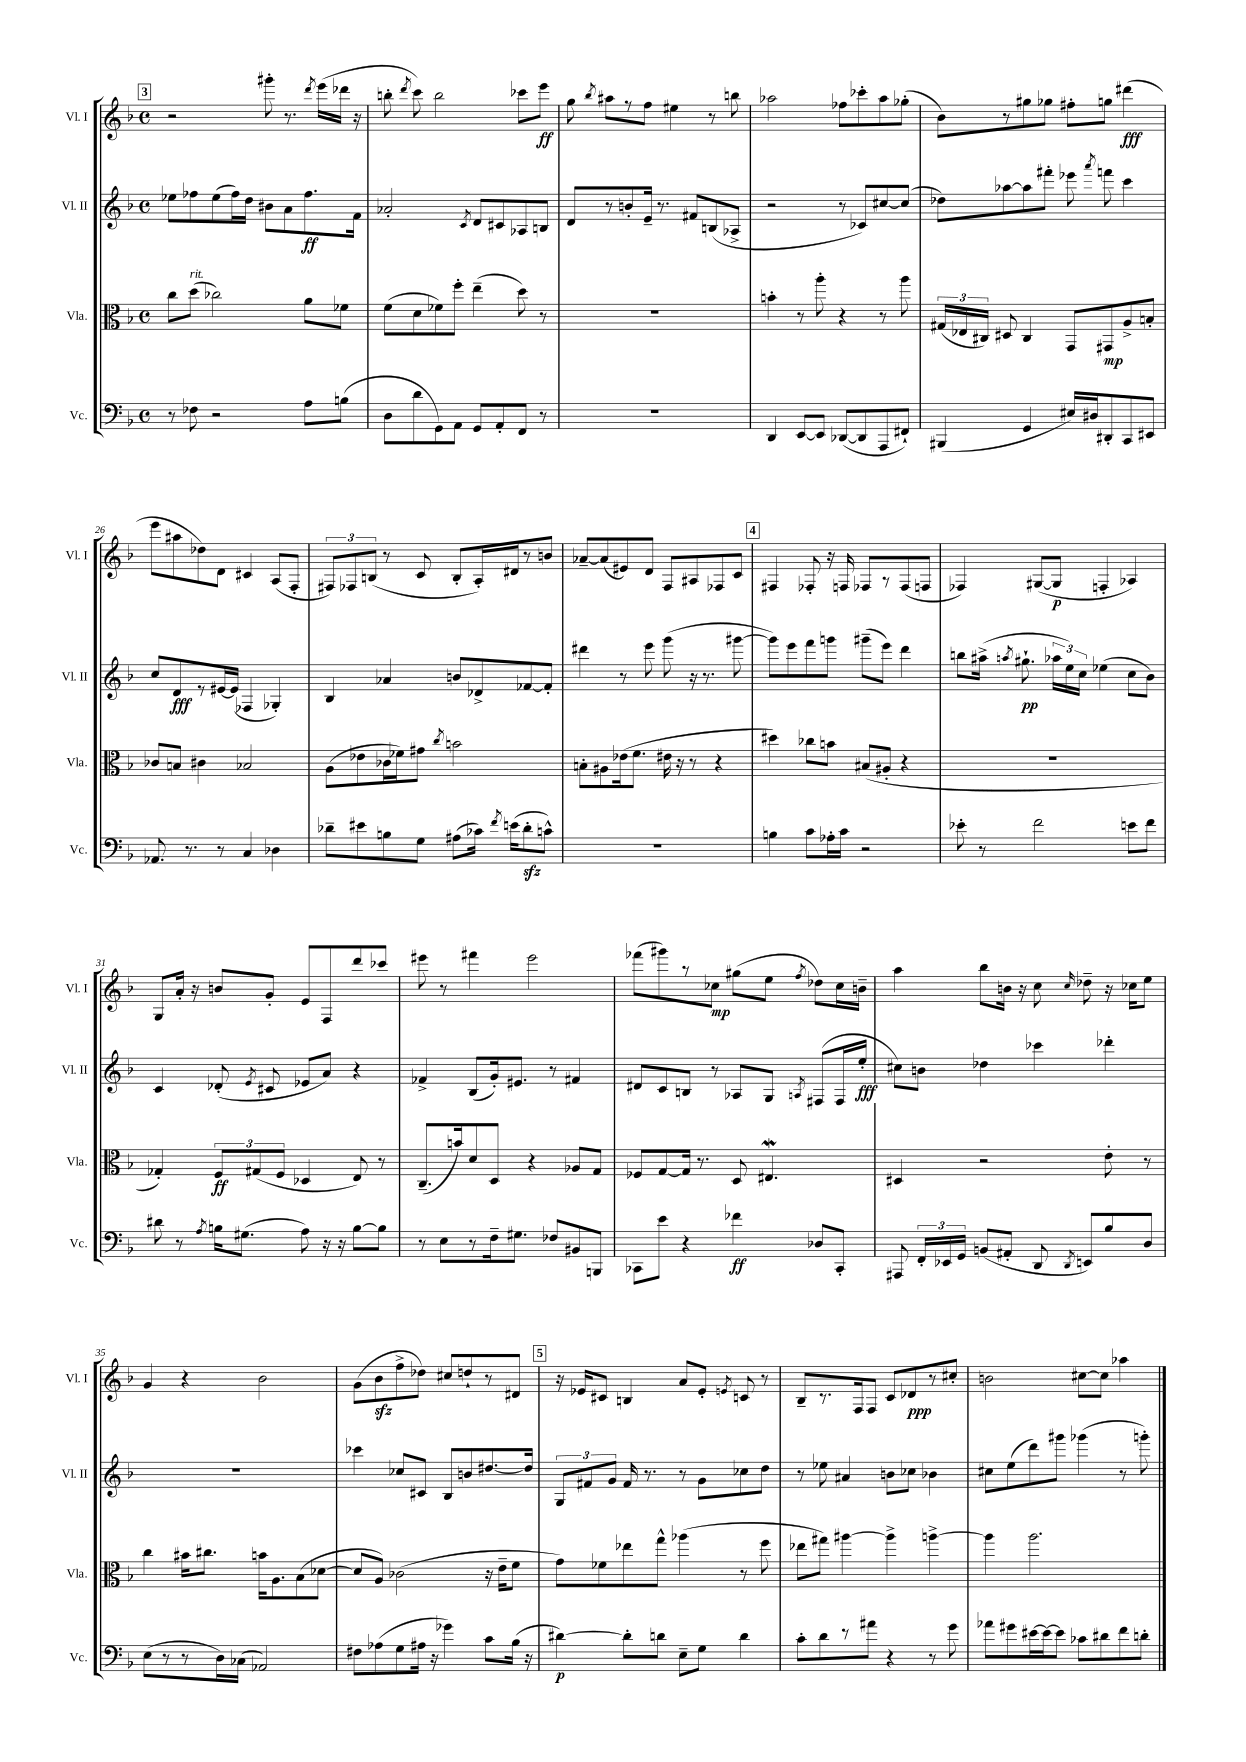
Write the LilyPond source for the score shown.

<<
\new StaffGroup <<
\new Staff = "s0" \with { instrumentName = "Vl. I" shortInstrumentName = "Vl. I" } {
    \clef treble \key f \major \defaultTimeSignature \time 4/4
    \autoBeamOff \mark \markup { \box "3" } r2 gis'''8-. r8. \acciaccatura { d'''8 } e'''16[( des'''16] r16 |
    b''8-. \acciaccatura { d'''8 } c'''8) b''2 ces'''8[ e'''8]\ff |
    g''8 \acciaccatura { bes''8 } ais''8[ r8 f''8] eis''4 r8 b''8 |
    aes''2 fes''8[ ces'''8-. aes''8 ges''8]-.( |
    bes'8[) r8 gis''8 ges''8] fis''8[-. g''8] dis'''4\fff( |
    e'''8[ ais''8 des''8) d'8] cis'4 a8[( f8]-. |
    \tuplet 3/2 { fis8[) fes8 b8]( } r8 c'8 b8[-. a16-.) dis'16 r8 b'8] |
    aes'8[~-- aes'8( eis'8) d'8] f8[ ais8 fes8 c'8] |
    \mark \markup { \box "4" } fis4 fes8-. r16 f16 fes8[ r8 fes8( f8] |
    fes4) gis8[~( gis8]\p f4-. aes4) |
    g8[ a'16]-. r16 b'8[ g'8]-. e'8[ f8 d'''8 ces'''8] |
    eis'''8 r8 fis'''4 eis'''2 |
    fes'''8[( gis'''8) r8 ces''8]\mp gis''8[( e''8] \acciaccatura { f''8 } des''8[) ces''16 b'16]-- |
    a''4 bes''8[ b'16] r16 c''8 \grace { c''16 } des''8-- r16 ces''16[ e''8] |
    g'4 r4 bes'2 |
    g'8[( bes'8\sfz f''8-> des''8]) cis''8[ d''8-! r8 dis'8] |
    \mark \markup { \box "5" } r16 ees'16[ cis'8] b4 a'8[ ees'8]-. \acciaccatura { e'8 } c'8 r8 |
    bes8[-- r8. f16 f8] c'8[ des'8\ppp r8 cis''8]-. |
    b'2 cis''8[~ cis''8] aes''4 \bar "|." |
}
\new Staff = "s1" \with { instrumentName = "Vl. II" shortInstrumentName = "Vl. II" } {
    \clef treble \key f \major \defaultTimeSignature \time 4/4
    \autoBeamOff \mark \markup { \box "3" } ees''8[ fes''8 ees''8( fes''16) d''16] bis'8[ a'8 fes''8.\ff f'16] |
    aes'2-. \acciaccatura { c'8 } d'8[ cis'8 aes8 b8] |
    d'8[ r8 b'8-. e'16]-- r8. fis'8[ b8( aes8]-> |
    r2 r8 ces'8[) cis''8~ cis''8]( |
    des''8[) aes''8~ aes''8 fis'''8]-. ees'''8 \acciaccatura { a'''8 } f'''8 c'''4 |
    c''8[ d'8\fff r8 eis'16~ eis'16]( fes4 ges4-.) |
    bes4 aes'4 b'8[ des'8-> fes'8~ fes'8]-. |
    dis'''4 r8 e'''8 g'''8( r16 r8. gis'''8~ |
    \mark \markup { \box "4" } gis'''8[) e'''8 f'''8 g'''8] gis'''8[--( e'''8]) d'''4 |
    b''8[ ais''16]->( \acciaccatura { a''8 } gis''8.-!\pp \tuplet 3/2 { aes''16[ e''16) c''16] } ees''4( c''8[ bes'8]) |
    c'4 des'8-.( \acciaccatura { e'8 } cis'8 ees'8[ a'8]) r4 |
    fes'4-> bes8[( g'16-.) eis'8.] r8 fis'4 |
    dis'8[ c'8 b8] r8 aes8[ g8] \acciaccatura { a8 } fis8[( fis16 e''16]-.\fff |
    cis''8[) b'8] des''4 ces'''4 des'''4-. |
    R1 |
    ces'''4 ces''8[ cis'8] bes8[ b'8 dis''8.~ dis''16] |
    \mark \markup { \box "5" } \tuplet 3/2 { g8[ fis'8 g'8] } fis'16 r8. r8 g'8[ ces''8 d''8] |
    r8 ees''8 ais'4 b'8[ ces''8] bes'4 |
    cis''8[ e''8( d'''8) gis'''8] ges'''4( r8 g'''8-.) \bar "|." |
}
\new Staff = "s2" \with { instrumentName = "Vla." shortInstrumentName = "Vla." } {
    \clef alto \key f \major \defaultTimeSignature \time 4/4
    \autoBeamOff \mark \markup { \box "3" } c''8[ d''8]^\markup { \italic "rit." }( ces''2) a'8[ fes'8] |
    f'8[( d'8 fes'8) f''8]-. e''4--( d''8) r8 |
    R1 |
    b'4-. r8 a''8-. r4 r8 a''8 |
    \tuplet 3/2 { gis16[( ees16 cis16]) } dis8 cis4 g,8[ gis,8\mp a8-> b8]-. |
    ces'8[ b8] cis'4 bes2 |
    a8[( ees'8 ces'16 fes'16) gis'8] \acciaccatura { c''8 } b'2 |
    b8[-. ais8 ees'16( f'8.] eis'16 r16 r8 r4 |
    \mark \markup { \box "4" } dis''4) ces''8[ b'8] bis8[( ais8]-. r4 |
    R1 |
    ges4-.) \tuplet 3/2 { f8[\ff gis8( f8] } des4 e8) r8 |
    c8.[--( b'16) d'8 d8] r4 aes8[ g8] |
    fes8[ g8~ g16] r8. d8 eis4.\mordent |
    dis4 r2 e'8-. r8 |
    c''4 bis'16[ cis''8.] b'16[ a8. bes8( des'8]~ |
    des'8[ a8]) ces'2( r16 e'16[-- f'8] |
    \mark \markup { \box "5" } g'8[) fes'8 ees''8 g''8]-^ aes''4( r8 f''8 |
    ees''8[ gis''8]) ais''4~ ais''4-> a''4~-> |
    a''4 a''2. \bar "|." |
}
\new Staff = "s3" \with { instrumentName = "Vc." shortInstrumentName = "Vc." } {
    \clef bass \key f \major \defaultTimeSignature \time 4/4
    \autoBeamOff \mark \markup { \box "3" } r8 fes8 r2 a8[ b8]( |
    d8[ d'8 g,8) a,8] g,8[ a,8-. f,8] r8 |
    R1 |
    d,4 e,8[~ e,8] des,8[~( des,8 a,,8 fis,8]-!) |
    bis,,4( g,4 eis16[) dis16 dis,8-. c,8 eis,8] |
    aes,8. r8. r8 c4 des4 |
    des'8[-- eis'8 b8 g8] ais8[( ces'16]) \acciaccatura { f'8 } e'16[( des'8-.\sfz c'8]-^) |
    R1 |
    \mark \markup { \box "4" } b4 c'8[ aes16-. c'16] r2 |
    ees'8-. r8 f'2 e'8[ f'8] |
    dis'8 r8 \acciaccatura { a8 } b16[ gis8.]( a8) r16 r16 b8[~ b8] |
    r8 e8[ r8 f16-- gis8.] fes8[ bis,8 b,,8] |
    ces,8[ e'8] r4 fes'4\ff des8[ ces,8]-. |
    ais,,8 \tuplet 3/2 { f,16[-. ees,16 g,16] } b,8[( ais,8]-. d,8 \acciaccatura { d,8 } e,8[) bes8 d8] |
    e8[( r8 r8 d16) ces16]( aes,2) |
    fis8[ aes8( g8 ais16] r16 ges'4) c'8[ bes16]( r16 |
    \mark \markup { \box "5" } dis'4~\p) dis'8[-. d'8] e8[-- g8] d'4 |
    c'8[-. d'8 r8 ais'8] r4 r8 g'8 |
    aes'8[ gis'8 eis'16~ eis'16~ eis'8] ces'8[ dis'8 f'8 d'8]-. \bar "|." |
}
>>
>>
\layout { \context { \Score currentBarNumber = #21 } }
